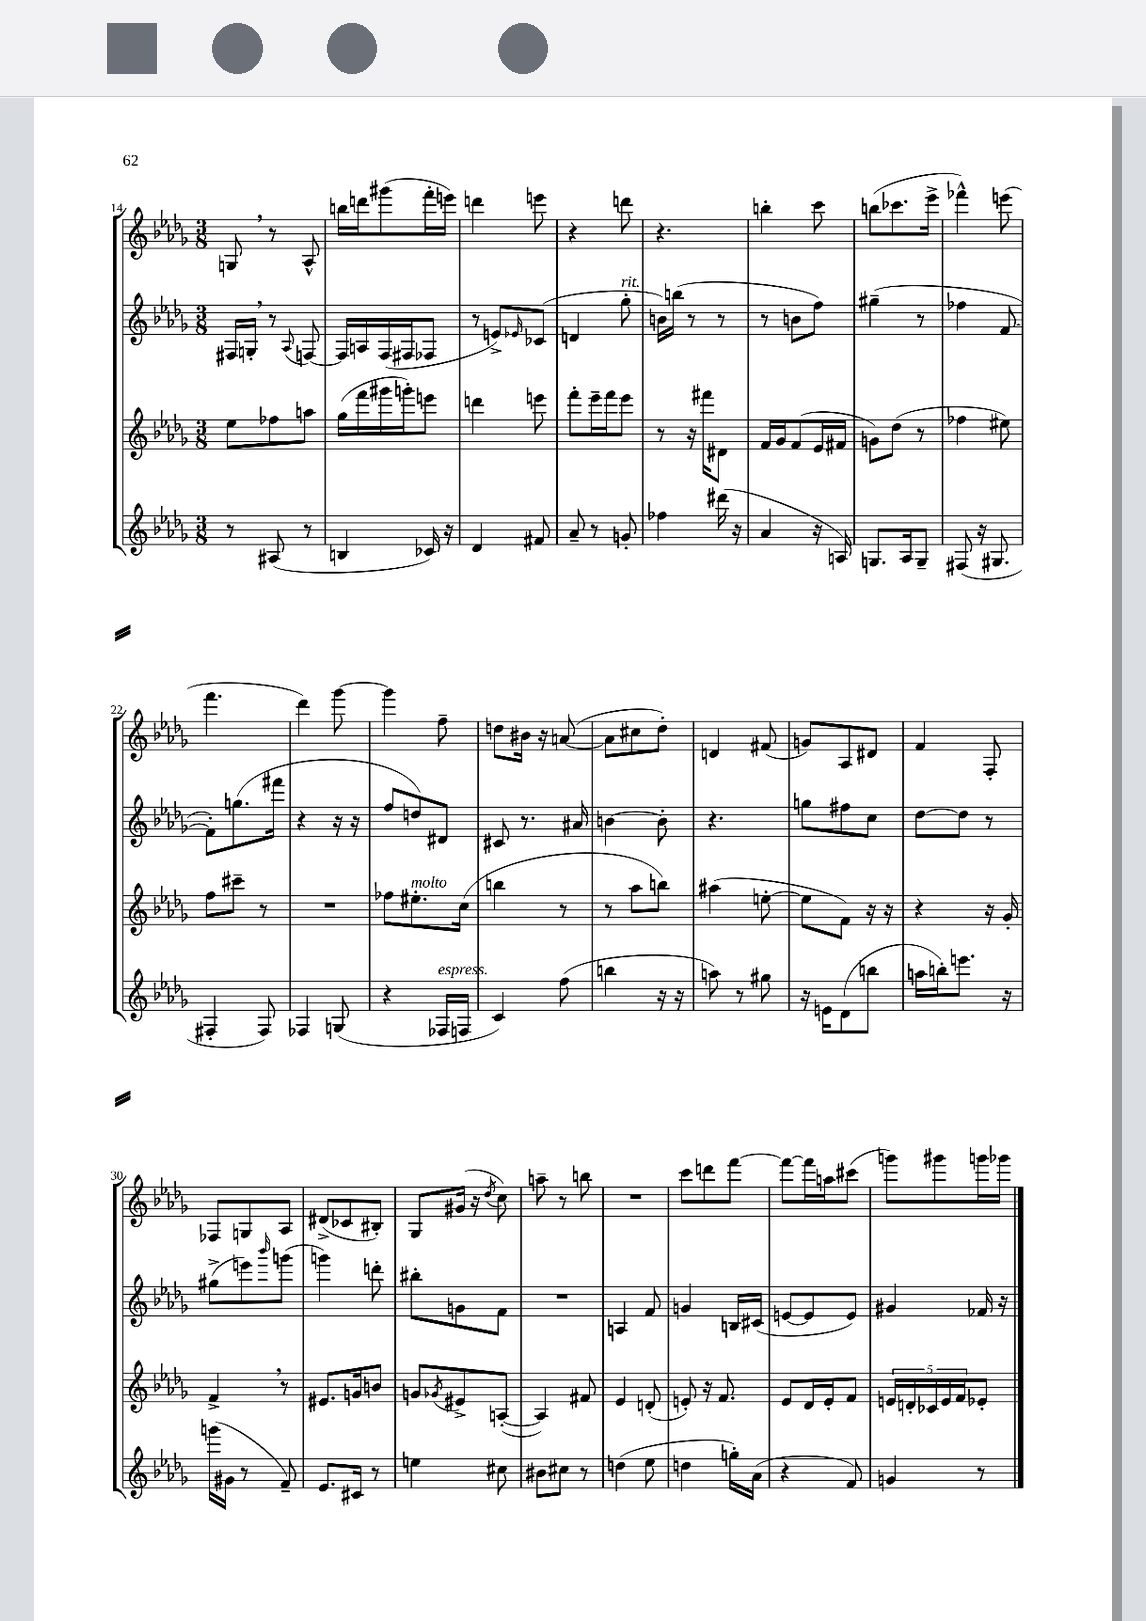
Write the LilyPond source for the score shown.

<<
\new StaffGroup <<
\new Staff = "s0" {
    \clef treble \key des \major \numericTimeSignature \time 3/8
    g8 \breathe r8 aes8-^ |
    b''16 d'''16 gis'''8( f'''16-. e'''16) |
    d'''4 e'''8 |
    r4 d'''8 |
    r4. |
    b''4-. c'''8 |
    b''8( ces'''8. ees'''16-> |
    fes'''4-^) e'''8( |
    f'''4. |
    des'''4) ges'''8~ |
    ges'''4 f''8-- |
    d''8 bis'16 r16 a'8~( |
    a'8 cis''8 des''8-.) |
    d'4 fis'8( |
    g'8) aes8 dis'8 |
    f'4 f8-. |
    fes8 g8 aes8 |
    dis'8->( ces'8 bis8-.) |
    ges8 gis'16( r16 \acciaccatura { des''8 } c''8) |
    a''8-- r8 b''8 |
    R4. |
    c'''8 d'''8 f'''8~ |
    f'''8~ f'''16 a''16 cis'''8( |
    g'''8) gis'''8 g'''16 ges'''16 \bar "|." |
}
\new Staff = "s1" {
    \clef treble \key des \major \numericTimeSignature \time 3/8
    fis16 g16-. \breathe r8 \appoggiatura { aes8 } f8~ |
    f16 a16 f16( fis16 fes8 |
    r8 e'8->) \grace { ees'16 } ces'8( |
    d'4 ges''8-.^\markup { \italic "rit." } |
    b'16) b''16( r8 r8 |
    r8 b'8 f''8) |
    gis''4--( r8 |
    fes''4 f'8~ |
    f'8-.) g''8.( fis'''16 |
    r4 r16 r16 |
    f''8 d''8) dis'8 |
    cis'8 r8. ais'16 |
    b'4~ b'8-. |
    r4. |
    g''8 fis''8 c''8 |
    des''8~ des''8 r8 |
    gis''8->( e'''8) \grace { bes'''16 } g'''8( |
    g'''4) d'''8-. |
    bis''8-. g'8 f'8 |
    R4. |
    a4 f'8 |
    g'4 b16 cis'16( |
    e'8~ e'8 e'8) |
    gis'4 fes'16 r16 \bar "|." |
}
\new Staff = "s2" {
    \clef treble \key des \major \numericTimeSignature \time 3/8
    ees''8 fes''8 a''8 |
    ges''16( f'''16 gis'''16 g'''16-.) e'''8 |
    d'''4 e'''8 |
    f'''8-. ees'''16-- f'''16 ees'''8 |
    r8 r16 fis'''16 dis'8 |
    f'16 ges'16 f'8( ees'16 fis'16 |
    g'8) des''8( r8 |
    fes''4 eis''8) |
    f''8 cis'''8-- r8 |
    R4. |
    fes''8 eis''8.-.^\markup { \italic "molto" } c''16( |
    b''4 r8 |
    r8 aes''8 b''8) |
    ais''4( e''8~-. |
    e''8 f'8) r16 r16 |
    r4 r16 ges'16-. |
    f'4-> \breathe r8 |
    eis'8. g'16 b'8 |
    g'8 \acciaccatura { ges'8 } eis'8-> a8~-.( |
    a4) fis'8 |
    ees'4 d'8-.( |
    e'8-.) r16 f'8. |
    ees'8 des'16 ees'16-. f'8 |
    \tuplet 5/4 { e'16 d'16-. ces'16 e'16 f'16 } ees'8-. \bar "|." |
}
\new Staff = "s3" {
    \clef treble \key des \major \numericTimeSignature \time 3/8
    r8 ais8( r8 |
    b4 ces'16) r16 |
    des'4 fis'8 |
    aes'8-- r8 g'8-. |
    fes''4 dis'''16( r16 |
    aes'4 r16 a16) |
    g8. aes16 g8-- |
    fis8( r16 gis8. |
    fis4-. fis8) |
    fes4 g8( |
    r4 fes16^\markup { \italic "espress." } f16 |
    c'4) f''8( |
    b''4 r16 r16 |
    a''8) r8 gis''8 |
    r16 e'16 des'8( b''8 |
    a''16 b''16-.) e'''8. r16 |
    g'''16( gis'16 r8 f'8--) |
    ees'8. cis'16 r8 |
    e''4 cis''8 |
    bis'8 cis''8 r8 |
    d''4( ees''8 |
    d''4 g''16-.) aes'16( |
    r4 f'8) |
    g'4 r8 \bar "|." |
}
>>
>>
\layout { \context { \Score currentBarNumber = #14 } }
